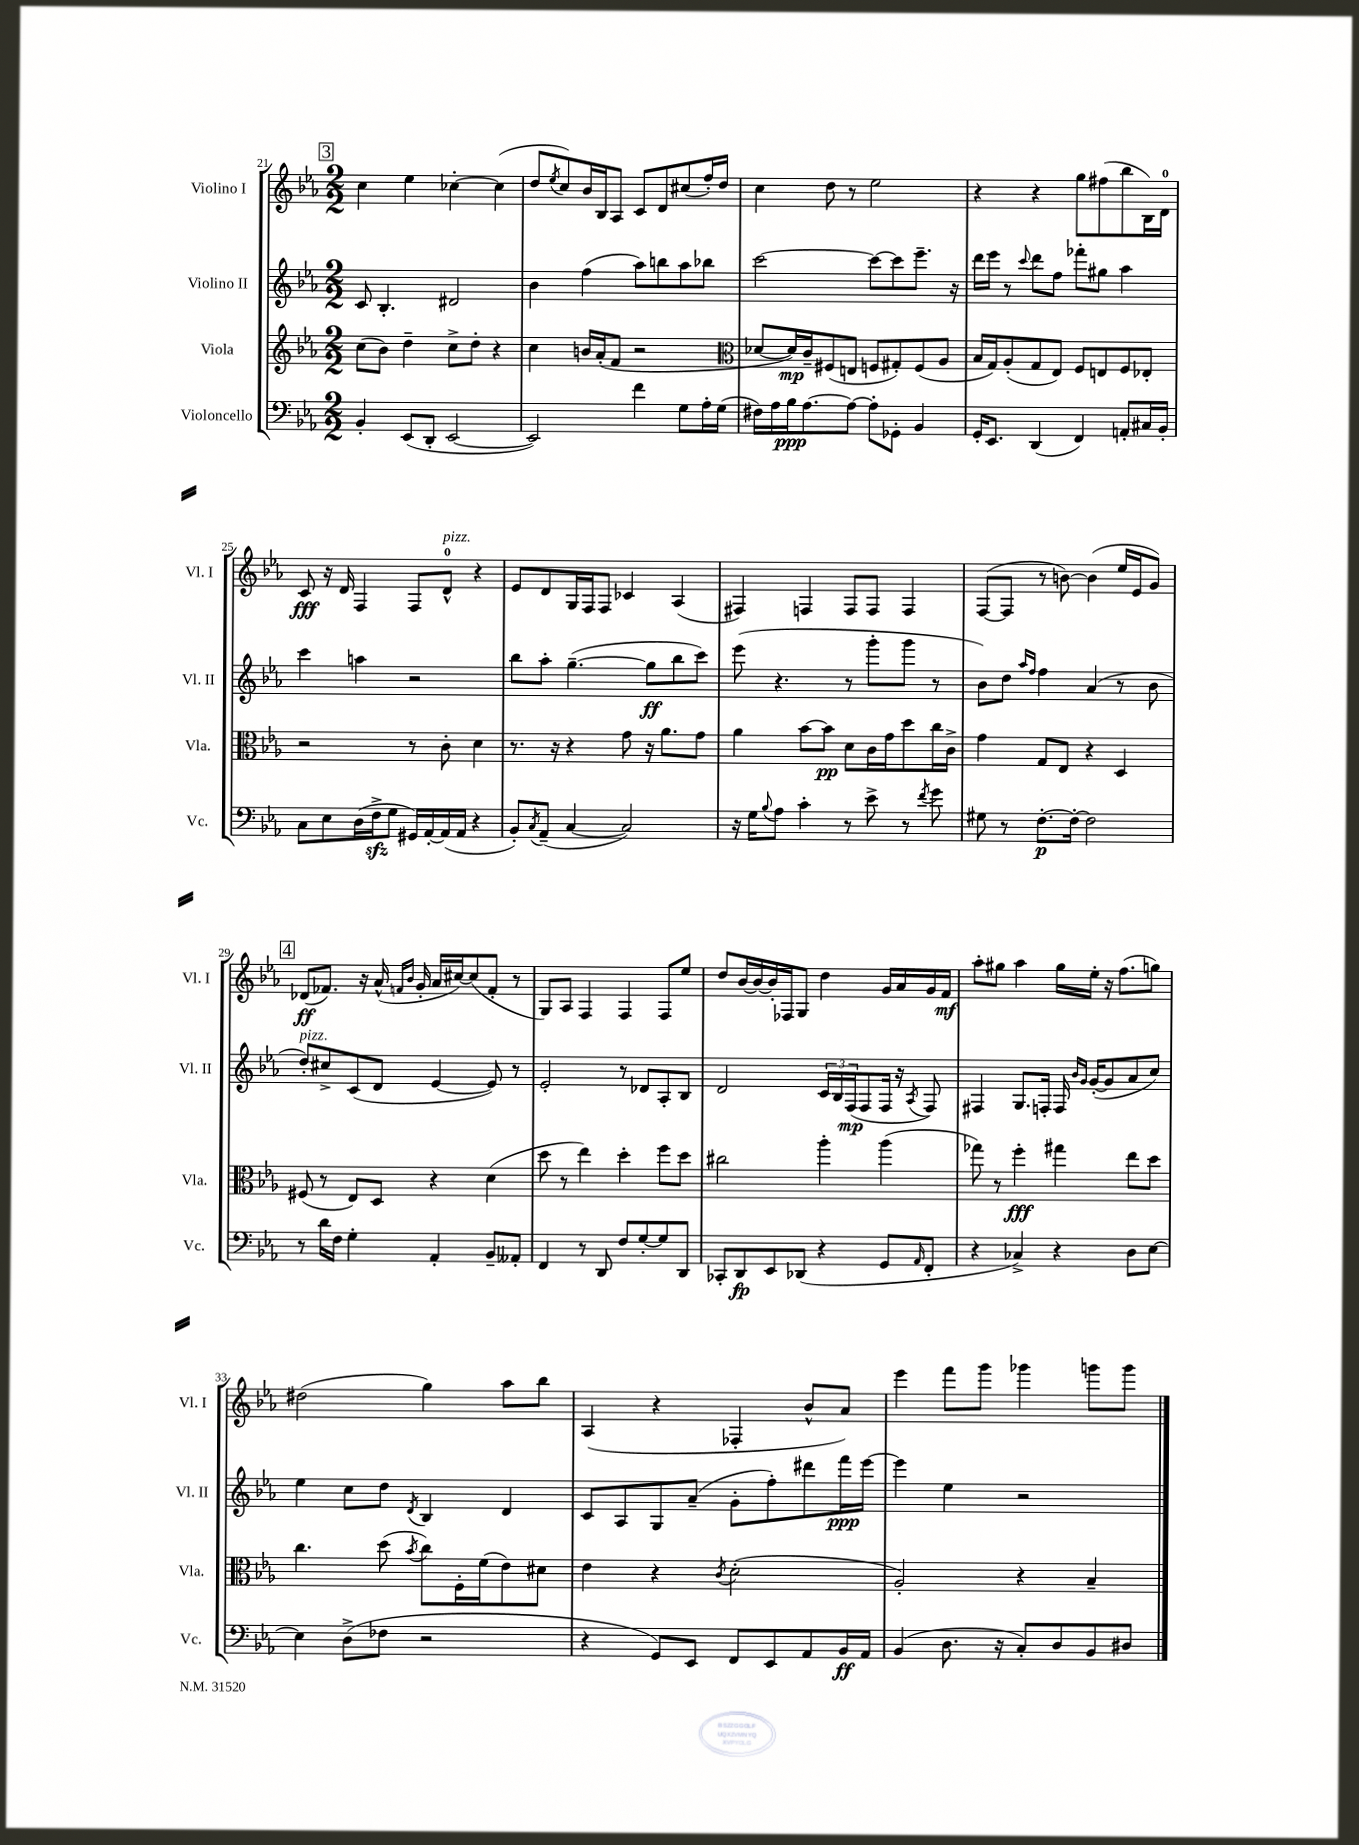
<<
\new StaffGroup <<
\new Staff = "s0" \with { instrumentName = "Violino I" shortInstrumentName = "Vl. I" } {
    \clef treble \key ees \major \numericTimeSignature \time 2/2
    \mark \markup { \box "3" } c''4 ees''4 ces''4~-. ces''4( |
    d''8 \acciaccatura { ees''8 } c''8) bes'16 bes16 aes8 c'8 d'8 cis''8( f''16-.) d''16 |
    c''4 d''8 r8 ees''2 |
    r4 r4 g''8 fis''8( bes''8 bes16) d'16-0 |
    c'8\fff r16 d'16 f4 f8 d'8-0-^^\markup { \italic "pizz." } r4 |
    ees'8 d'8 g16 f16 f8 ces'4 aes4( |
    fis4) f4 f8 f8 f4 |
    f8~( f8 r8 b'8~) b'4( ees''16 ees'16 g'8) |
    \mark \markup { \box "4" } des'8\ff( fes'8.) r16 aes'16-^( \grace { f'16 bes'16 } g'16-. aes'16 cis''16~) cis''8( f'8-. r8 |
    g8) aes8 f4 f4 f8 ees''8 |
    d''8 bes'16~ bes'16~ bes'16-. fes16 g8 d''4 g'16 aes'16 g'16 f'16\mf |
    aes''8-. gis''8 aes''4 gis''16 ees''16-. r16 f''8.( g''8) |
    dis''2( g''4) aes''8 bes''8 |
    aes4( r4 fes4-. bes'8-^ aes'8) |
    ees'''4 f'''8 g'''8 ges'''4 g'''8 g'''8 \bar "|." |
}
\new Staff = "s1" \with { instrumentName = "Violino II" shortInstrumentName = "Vl. II" } {
    \clef treble \key ees \major \numericTimeSignature \time 2/2
    \mark \markup { \box "3" } c'8 bes4.-. dis'2 |
    bes'4 f''4( aes''8) b''8 aes''8 bes''8 |
    c'''2~ c'''8~ c'''8 ees'''8.-- r16 |
    d'''16 ees'''16 r8 \appoggiatura { c'''8 } d'''8 f''8 fes'''8-. gis''8 aes''4 |
    c'''4 a''4 r2 |
    bes''8 aes''8-. g''4.~--( g''8\ff bes''8 c'''8) |
    ees'''8( r4. r8 g'''8-. g'''8 r8 |
    bes'8) d''8 \grace { aes''16 f''16 } f''4 aes'4( r8 bes'8 |
    \mark \markup { \box "4" } d''8-.^\markup { \italic "pizz." }) cis''8-> c'8( d'8 ees'4~ ees'8) r8 |
    ees'2-. r8 des'8 aes8-. bes8 |
    d'2 \tuplet 3/2 { c'16 bes16 f16\mp( } f8 f16 r16 \acciaccatura { aes8 } f8) |
    fis4 g8. f16-. f16 \grace { bes'16 g'16 } g'16~-.( g'8 aes'8 c''8) |
    ees''4 c''8 d''8 \acciaccatura { d'8 } bes4 d'4 |
    c'8 aes8 g8 aes'8--( g'8-. f''8-.) dis'''8 f'''16\ppp ees'''16~ |
    ees'''4 ees''4 r2 \bar "|." |
}
\new Staff = "s2" \with { instrumentName = "Viola" shortInstrumentName = "Vla." } {
    \clef treble \key ees \major \numericTimeSignature \time 2/2
    \mark \markup { \box "3" } c''8( bes'8) d''4-- c''8-> d''8-. r4 |
    c''4 b'16 aes'16-.( f'8 r2 |
    \clef alto des'8~ des'16\mp) c'16-- fis8( e8 f8 gis8-.) f8( aes8 |
    bes16 g16) aes8-.( g8 ees8) f8 e8 f8 ees8-. |
    r2 r8 c'8-. d'4 |
    r8. r16 r4 g'8 r16 aes'8. g'8 |
    aes'4 bes'8~ bes'8\pp d'8 c'16 g'16 d''8 c''16 c'16-> |
    g'4 g8 ees8 r4 d4 |
    \mark \markup { \box "4" } fis8( r8 ees8) d8 r4 d'4( |
    d''8 r8 ees''4) d''4-. f''8 d''8 |
    cis''2 aes''4-. aes''4( |
    ges''8) r8 f''4-.\fff gis''4 ees''8 d''8 |
    c''4. d''8( \acciaccatura { bes'8 } c''8) f16-. f'16( ees'8) dis'8 |
    ees'4 r4 \acciaccatura { c'8 } d'2-.( |
    aes2-.) r4 bes4-- \bar "|." |
}
\new Staff = "s3" \with { instrumentName = "Violoncello" shortInstrumentName = "Vc." } {
    \clef bass \key ees \major \numericTimeSignature \time 2/2
    \mark \markup { \box "3" } bes,4-. ees,8( d,8-. ees,2~ |
    ees,2) f'4 g8 aes16-. g16( |
    fis16) aes16 bes16\ppp aes8.~ aes8~ aes8-. ges,8-. bes,4 |
    g,16-. ees,8. d,4( f,4) a,8-. cis16 bes,16-. |
    c8 ees8 d16( f16->\sfz g8 gis,16) aes,16~-. aes,16( aes,16 r4 |
    bes,8-.) \acciaccatura { c8 } aes,8--( c4~ c2) |
    r16 g16 \appoggiatura { bes8 } aes8 c'4-. r8 ees'8-> r8 \acciaccatura { f'8 } g'8 |
    gis8 r8 f8.~-.\p f16~-. f2 |
    \mark \markup { \box "4" } r8 d'16 f16 g4-. aes,4-. bes,8-- aeses,8-. |
    f,4 r8 d,8 f8 g8~-. g8 d,8 |
    ces,8-. d,8\fp ees,8 des,8( r4 g,8 \grace { aes,16 } f,8-. |
    r4 ces4->) r4 d8 ees8~ |
    ees4 d8->( fes8 r2 |
    r4 g,8) ees,8 f,8 ees,8 aes,8 bes,16\ff aes,16 |
    bes,4( d8. r16 c8-.) d8 bes,8 dis8 \bar "|." |
}
>>
>>
\layout { \context { \Score currentBarNumber = #21 } }
